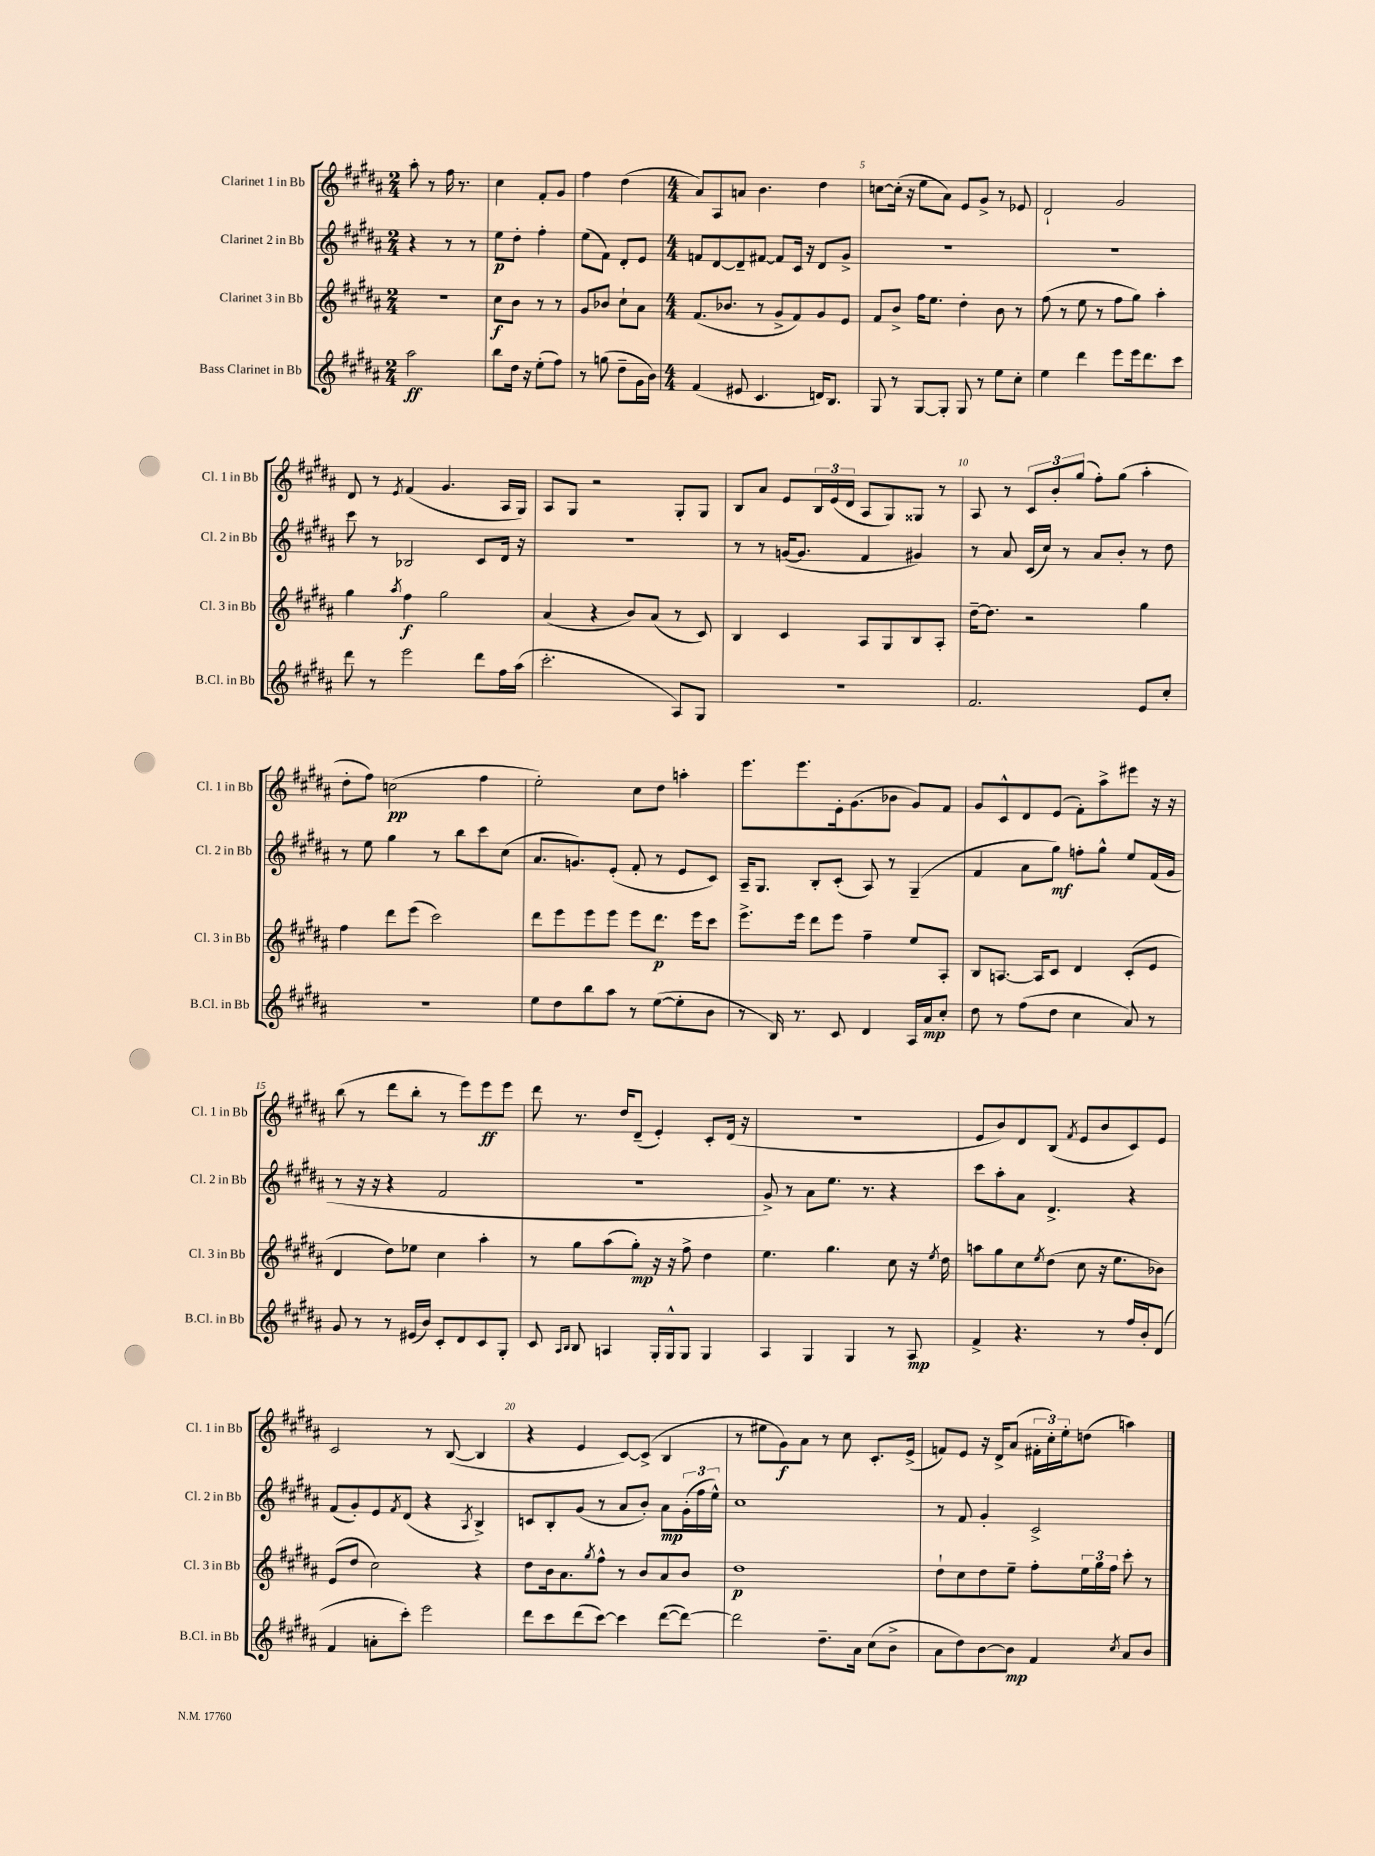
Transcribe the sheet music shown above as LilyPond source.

<<
\new StaffGroup <<
\new Staff = "s0" \with { instrumentName = "Clarinet 1 in Bb" shortInstrumentName = "Cl. 1 in Bb" } {
    \clef treble \key b \major \numericTimeSignature \time 2/4
    ais''8-. r8 fis''16 r8. |
    cis''4 fis'8-. gis'8 |
    fis''4 dis''4( |
    \numericTimeSignature \time 4/4 ais'8) ais8 a'8 b'4. dis''4 |
    c''8~ c''16-.( r16 e''8 ais'8) e'8 gis'8-> r8 ees'8 |
    dis'2-! gis'2 |
    dis'8 r8 \acciaccatura { e'8 } fis'4( gis'4. ais16 gis16) |
    ais8 gis8 r2 gis8-. gis8 |
    b8 ais'8 e'8 \tuplet 3/2 { b16 e'16( dis'16 } ais8 gis8) gisis8 r8 |
    ais8 r8 \tuplet 3/2 { cis'8 b'8-. gis''8( } fis''8-.) gis''8( ais''4-. |
    dis''8-. fis''8) c''2\pp( fis''4 |
    e''2-.) cis''8 dis''8 a''4-. |
    e'''8. e'''8. e'16-. gis'8.( bes'8 gis'8) fis'8 |
    gis'8 cis'8-^ dis'8 e'8( fis'8-.) ais''8-> eis'''8 r16 r16 |
    b''8( r8 dis'''8 b''8-. r8 e'''8) e'''8\ff e'''8 |
    dis'''8 r8. dis''16 dis'8--( e'4-.) cis'8-. dis'16( r16 |
    R1 |
    e'8 b'8) dis'8 b8( \acciaccatura { fis'8 } e'8 b'8 cis'8) e'8 |
    cis'2 r8 b8~( b4 |
    r4 e'4 cis'8~) cis'8->( b4 |
    r8 eis''8 gis'8\f) ais'8 r8 cis''8 cis'8.-. e'16->( |
    f'8) e'8 r16 dis'16-> ais'8( \tuplet 3/2 { fis'16-. cis''16-.) e''16-. } d''8( a''4) \bar "|." |
}
\new Staff = "s1" \with { instrumentName = "Clarinet 2 in Bb" shortInstrumentName = "Cl. 2 in Bb" } {
    \clef treble \key b \major \numericTimeSignature \time 2/4
    r4 r8 r8 |
    e''8\p dis''8-. fis''4-. |
    e''8( fis'8) dis'8-. e'8 |
    \numericTimeSignature \time 4/4 f'8 dis'8~ dis'8-- fis'8~ fis'8 cis'16 r16 dis'8 gis'8-> |
    R1 |
    R1 |
    cis'''8 r8 bes2 cis'8 dis'16 r16 |
    R1 |
    r8 r8 g'16~( g'8. fis'4 gis'4) |
    r8 ais'8 cis'16( cis''16) r8 ais'8 b'8-. r8 dis''8 |
    r8 e''8 gis''4 r8 b''8 cis'''8 cis''8( |
    ais'8. g'8.) e'8-.( fis'8-. r8 e'8 cis'8) |
    ais16-- gis8. b8-. cis'8-.( ais8) r8 gis4--( |
    fis'4 ais'8 gis''8\mf) f''8-. gis''8-^ e''8 fis'16( gis'16 |
    r8 r16 r16 r4 fis'2 |
    r1 |
    gis'8->) r8 ais'8 e''8. r8. r4 |
    cis'''8 ais''8-. ais'8 dis'4.-> r4 |
    fis'8( gis'8-.) e'8 \acciaccatura { fis'8 } dis'8( r4 \acciaccatura { ais8 } b4->) |
    c'8 b8-. gis'8( r8 ais'8 b'8-.) ais'8\mp \tuplet 3/2 { gis'16-.( fis''16 e''16-^) } |
    cis''1 |
    r8 fis'8 gis'4-. cis'2-> \bar "|." |
}
\new Staff = "s2" \with { instrumentName = "Clarinet 3 in Bb" shortInstrumentName = "Cl. 3 in Bb" } {
    \clef treble \key b \major \numericTimeSignature \time 2/4
    r2 |
    cis''8\f b'8 r8 r8 |
    gis'8 bes'8 cis''8-! ais'8 |
    \numericTimeSignature \time 4/4 fis'8.( bes'8. r8 gis'8-> fis'8) gis'8 e'8 |
    fis'8 b'8-> fis''16 e''8. dis''4-. b'8 r8 |
    fis''8( r8 e''8 r8 fis''8 gis''8) ais''4-. |
    gis''4 \acciaccatura { ais''8 } fis''4\f gis''2 |
    ais'4( r4 b'8) ais'8( r8 cis'8) |
    b4 cis'4 ais8 gis8 b8 ais8-. |
    dis''16~-- dis''8. r2 gis''4 |
    fis''4 dis'''8 e'''8( cis'''2) |
    dis'''8 e'''8 e'''8 e'''8 e'''8 dis'''8.\p e'''16 cis'''8 |
    e'''8.-> e'''16 dis'''8 e'''8 fis''4-- e''8 ais8-. |
    b8 a8.~ a16 cis'8 dis'4 cis'8-.( e'8 |
    dis'4 dis''8) ees''8 cis''4 ais''4-. |
    r8 gis''8 ais''8( gis''8-.\mp) r16 r16 fis''8-> dis''4 |
    e''4. gis''4. cis''8 r16 \acciaccatura { e''8 } dis''16 |
    a''8 gis''8 cis''8 \acciaccatura { e''8 } dis''8( cis''8 r16 e''8. bes'8) |
    e'8( dis''8 cis''2) r4 |
    dis''8 b'16 ais'8. \acciaccatura { gis''8 } fis''8-^ r8 b'8 ais'8 b'8 |
    dis''1\p |
    dis''8-! cis''8 dis''8 e''8-- fis''8-. \tuplet 3/2 { e''16 gis''16 fis''16 } cis'''8-. r8 \bar "|." |
}
\new Staff = "s3" \with { instrumentName = "Bass Clarinet in Bb" shortInstrumentName = "B.Cl. in Bb" } {
    \clef treble \key b \major \numericTimeSignature \time 2/4
    ais''2\ff |
    b''8 dis''16 r16 e''8-.( fis''8) |
    r8 g''8( dis''8-- gis'16 b'16) |
    \numericTimeSignature \time 4/4 fis'4( eis'8 cis'4. d'16) b8. |
    gis8 r8 gis8~ gis8-. gis8 r8 e''8 cis''8-. |
    e''4 dis'''4 e'''8 e'''16 dis'''8. cis'''8 |
    dis'''8 r8 e'''2 dis'''8 fis''16 ais''16( |
    cis'''2.-. ais8) gis8 |
    r1 |
    fis'2. e'8 cis''8-. |
    R1 |
    e''8 dis''8 b''8 ais''8 r8 e''8~( e''8-. b'8 |
    r8 b16) r8. cis'8 dis'4 ais16 ais'16\mp cis''8-. |
    dis''8 r8 fis''8( dis''8 cis''4 ais'8) r8 |
    gis'8 r8 r8 eis'16( b'16) cis'8-. dis'8 cis'8 gis8-. |
    cis'8 \grace { ais16 b16 } b8 a4 gis16-. gis16-^ gis8 gis4 |
    ais4 gis4 gis4 r8 ais8\mp |
    fis'4-> r4. r8 fis''16 b'16-. dis'8( |
    fis'4 a'8-. cis'''8-.) e'''2 |
    dis'''8 cis'''8 dis'''8( cis'''8~) cis'''4 dis'''8~( dis'''8~) |
    dis'''2 dis''8.-- ais'16 cis''8( b'8-> |
    ais'8 dis''8) b'8~ b'8\mp fis'4 \acciaccatura { cis''8 } ais'8 b'8 \bar "|." |
}
>>
>>
\layout { \context { \Score \override BarNumber.break-visibility = ##(#f #t #t) barNumberVisibility = #(every-nth-bar-number-visible 5) } }
